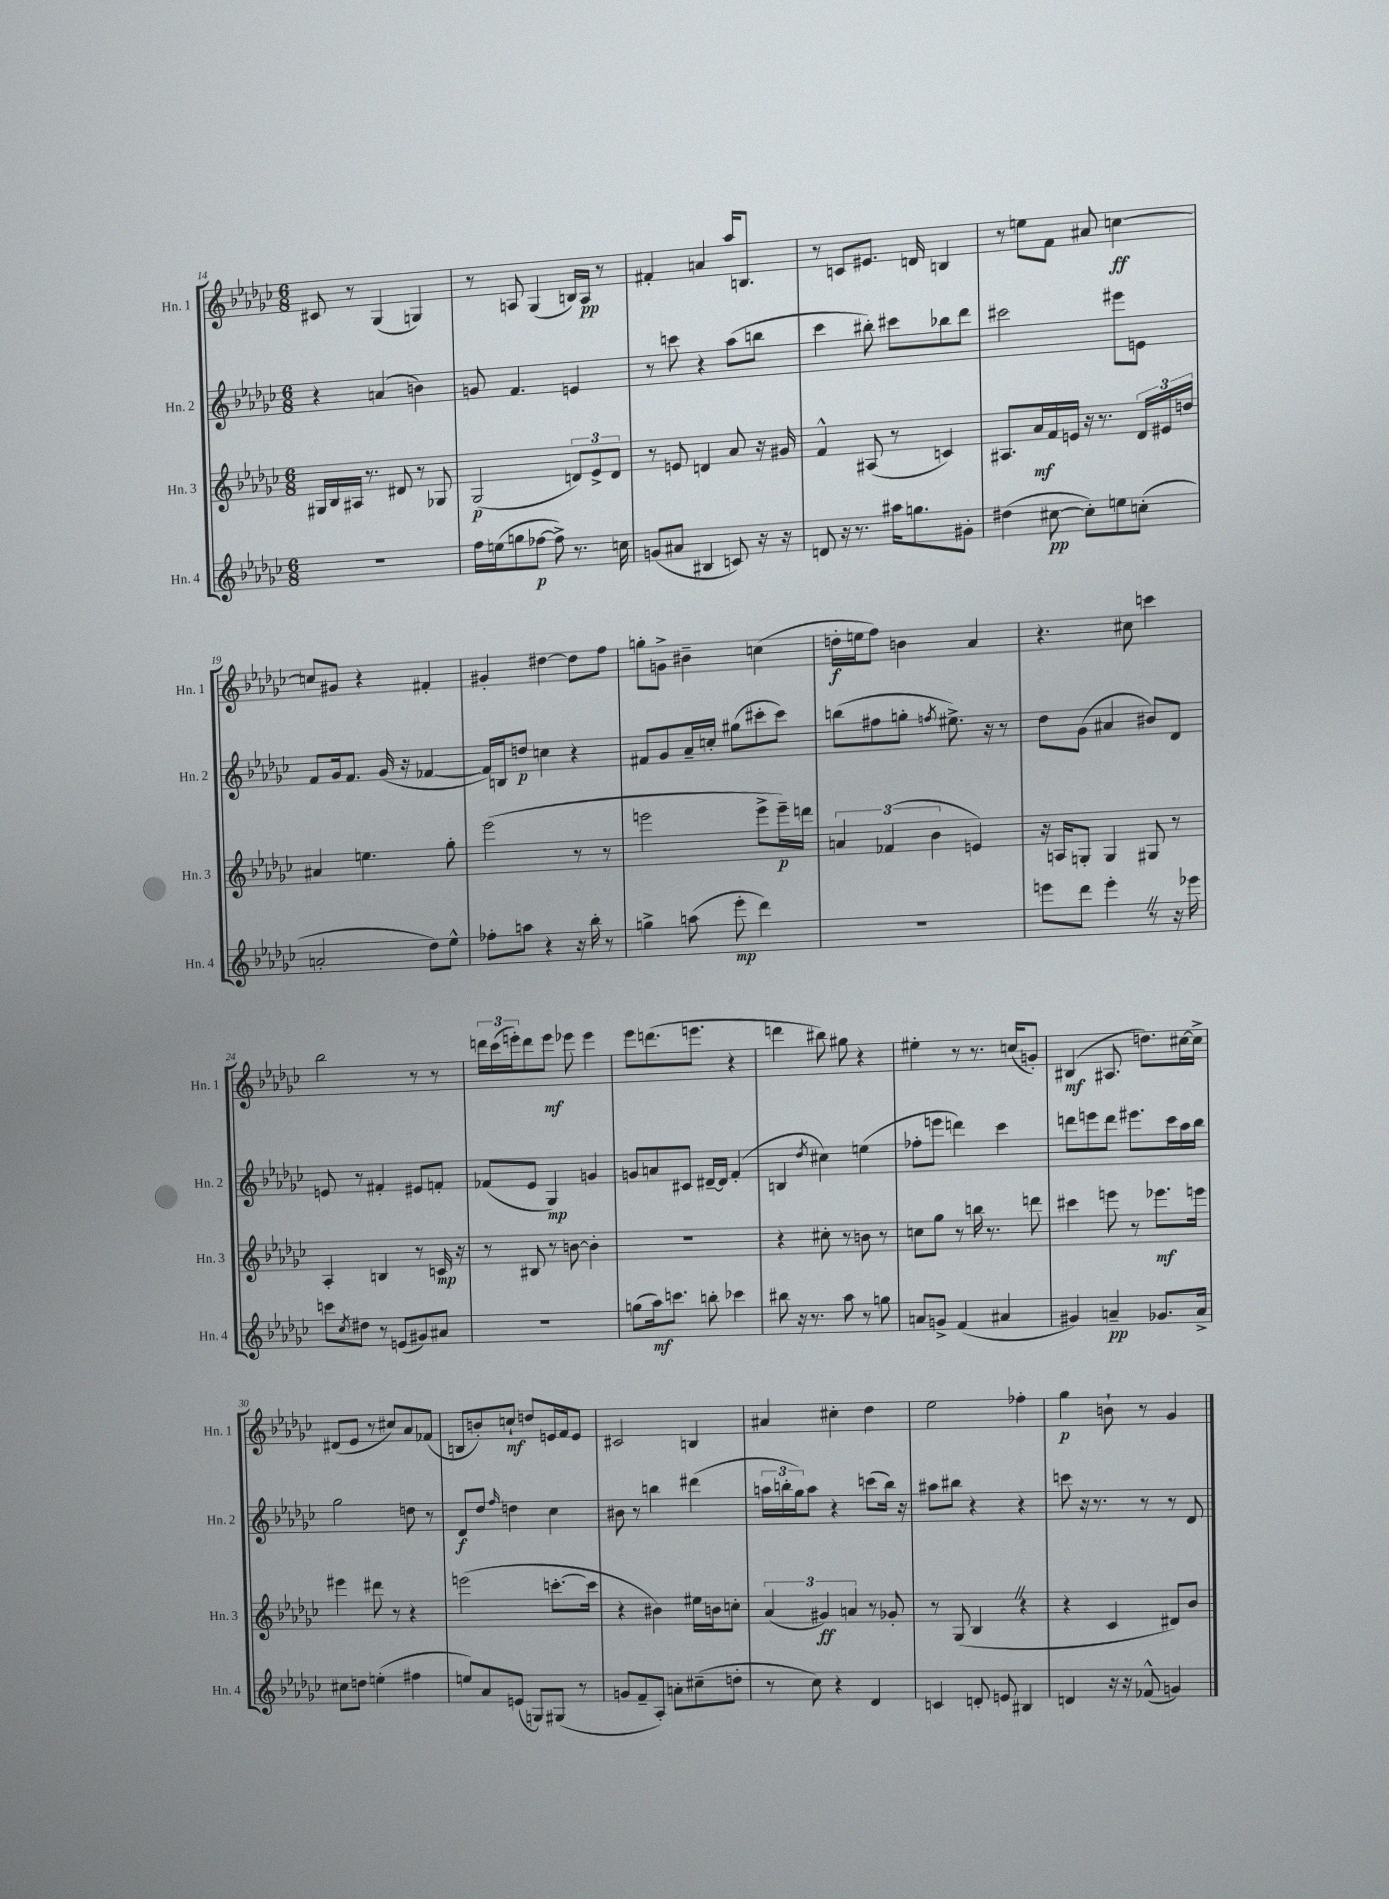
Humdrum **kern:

**kern	**dynam	**kern	**dynam	**kern	**dynam	**kern	**dynam
*part4	*part4	*part3	*part3	*part2	*part2	*part1	*part1
*staff4	*staff4	*staff3	*staff3	*staff2	*staff2	*staff1	*staff1
*I"Hn. 4	*	*I"Hn. 3	*	*I"Hn. 2	*	*I"Hn. 1	*
*I'Hn. 4	*	*I'Hn. 3	*	*I'Hn. 2	*	*I'Hn. 1	*
*clefG2	*	*clefG2	*	*clefG2	*	*clefG2	*
*k[b-e-a-d-g-c-]	*	*k[b-e-a-d-g-c-]	*	*k[b-e-a-d-g-c-]	*	*k[b-e-a-d-g-c-]	*
*M6/8	*	*M6/8	*	*M6/8	*	*M6/8	*
=14	=14	=14	=14	=14	=14	=14	=14
2.r	.	16G#X/LL	.	4r	.	8c#X/	.
.	.	16B-/	.	.	.	.	.
.	.	16A#X/JJ	.	.	.	8r	.
.	.	8.r	.	.	.	.	.
.	.	.	.	(4an/	.	(4G-/	.
.	.	8d#X/	.	.	.	.	.
.	.	8r	.	4bn\)	.	4Gn/)	.
.	.	8G-X/	.	.	.	.	.
=15	=15	=15	=15	=15	=15	=15	=15
16ff\LL	.	(2G-/	p	8gn/	.	8r	.
(16een\J	.	.	.	.	.	.	.
8ggn\	.	.	.	4.f/	.	8An/	.
[8ff-X\J	p	.	.	.	.	(4G-/	.
8ff-^\])	.	.	.	.	.	.	.
8.r	.	12dn/L)	.	4en/	.	16Bn/LL)	.
.	.	.	.	.	.	16A/JJ	pp
.	.	12e-^/	.	.	.	.	.
.	.	.	.	.	.	8r	.
.	.	12d/J	.	.	.	.	.
16ccn\	.	.	.	.	.	.	.
=16	=16	=16	=16	=16	=16	=16	=16
(8gn/L	.	8r	.	8r	.	4f#X'/	.
8a#X/J	.	8en/	.	8cccn\	.	.	.
4B#X/	.	4dn/	.	4r	.	4an/	.
8cn/)	.	8a-/	.	(8aa-\L	.	16aa-/KL	.
.	.	.	.	.	.	8.Bn/J	.
16r	.	16r	.	8bbn\J	.	.	.
16r	.	16g#X/	.	.	.	.	.
=17	=17	=17	=17	=17	=17	=17	=17
8dn/	.	4f^^/	.	4ccc-\	.	8r	.
16r	.	.	.	.	.	8cn/L	.
8.r	.	.	.	.	.	.	.
.	.	(8A#X/	.	8bb#X'\)	.	8.e#X/J	.
16aa#X\KL	.	8r	.	8ccc#X\L	.	.	.
8.ggn\	.	.	.	.	.	16dn/	.
.	.	4cn/)	.	8bb-X\	.	4Bn/	.
8g#X'\J	.	.	.	8ddd-\J	.	.	.
=18	=18	=18	=18	=18	=18	=18	=18
(4dd#X\	.	8.A#X/L	.	2ccc#X\	.	8r	.
.	.	.	.	.	.	8een\L	.
.	.	16a-/L	mf	.	.	.	.
[8cc#X\	pp	16f/	.	.	.	8f\J	.
.	.	16en/JJ	.	.	.	.	.
8cc#'\L])	.	16r	.	.	.	8a#X/	.
.	.	8.r	.	.	.	.	.
8een\	.	.	.	8eee#X\L	.	[4ccn\	ff
(8ccn'\J	.	24d-/LL	.	8en\J	.	.	.
.	.	24e#X/	.	.	.	.	.
.	.	24ddn/JJ	.	.	.	.	.
!!LO:LB:g=z
=19	=19	=19	=19	=19	=19	=19	=19
2an'/	.	4a#X/	.	8f/L	.	8ccn/L]	.
.	.	.	.	16g-/k	.	8g#X/J	.
.	.	.	.	8.f/J	.	.	.
.	.	4.een\	.	.	.	4r	.
.	.	.	.	(16g-/	.	.	.
.	.	.	.	16r	.	.	.
8dd-\L)	.	.	.	[4f-X/	.	4f#X'/	.
8ee-^^\J	.	8gg-'\	.	.	.	.	.
=20	=20	=20	=20	=20	=20	=20	=20
8ff-X'\L	.	(2eee-\	.	16f-/LL])	.	4g#X'/	.
.	.	.	.	16Bn/J	.	.	.
8aan\J	.	.	.	8ddn/J	p	.	.
4r	.	.	.	4ccn\	.	[4dd#X\	.
16r	.	8r	.	4r	.	8dd#\L]	.
16bb-'\	.	.	.	.	.	.	.
8r	.	8r	.	.	.	8ff\J	.
=21	=21	=21	=21	=21	=21	=21	=21
4ggn^\	.	2eeen\	.	8f#X/L	.	8ggn'\L	.
.	.	.	.	8g-/	.	8gn^\J	.
(8aan\	.	.	.	16a-~/L	.	4b#X~\	.
.	.	.	.	16ccn'/JJ	.	.	.
8eee-'\	mp	.	.	(8gg#X\L	.	.	.
4ddd-\)	.	8eee^\L	.	8ccc#X'\	.	(4ccn\	.
.	.	16eee~\L)	p	8ccc#\J)	.	.	.
.	.	16dddn\JJ	.	.	.	.	.
=22	=22	=22	=22	=22	=22	=22	=22
2.r	.	6an/	.	(8bbn\L	.	16ddn'\LL	f
.	.	.	.	.	.	16een\J	.
.	.	.	.	8ff#X\	.	8ff\J)	.
.	.	(6f-X/	.	.	.	.	.
.	.	.	.	8ggn'\J	.	4bn\	.
.	.	6b-\	.	.	.	.	.
.	.	.	.	8qffn/	.	.	.
.	.	.	.	8.ee#X^\)	.	.	.
.	.	4en/)	.	.	.	4a-/	.
.	.	.	.	16r	.	.	.
.	.	.	.	8r	.	.	.
=23	=23	=23	=23	=23	=23	=23	=23
8eeen\L	.	16r	.	8dd-\L	.	4.r	.
.	.	16An/KL	.	.	.	.	.
8ddd-\J	.	8Gn'/J	.	(8g-\J	.	.	.
4eee'Z\	.	4G/	.	4a#X/	.	.	.
.	.	.	.	.	.	8cc#X\	.
8r	.	8G#X/	.	8b#X/L)	.	4cccn\	.
16r	.	8r	.	8d-/J	.	.	.
16eee-X\	.	.	.	.	.	.	.
!!LO:LB:g=z
=24	=24	=24	=24	=24	=24	=24	=24
8cccn\L	.	4A-'/	.	8en/	.	2bb-\	.
8qcc-/	.	.	.	.	.	.	.
8dd#X\J	.	.	.	8r	.	.	.
8r	.	4Bn/	.	4f#X'/	.	.	.
(8en/L	.	.	.	.	.	.	.
8g#X/)	.	8r	.	8e#X/L	.	8r	.
8a#X/J	.	16cn/	mp	8fn'/J	.	8r	.
.	.	16r	.	.	.	.	.
=25	=25	=25	=25	=25	=25	=25	=25
2.r	.	8r	.	(8f-X/L	.	24dddn\LL	.
.	.	.	.	.	.	(24ccc-\	.
.	.	.	.	.	.	24eeen'\J)	.
.	.	8B#X/	.	8e-/J	.	8ddd\	.
.	.	8r	.	4G-/)	mp	8eee\J	mf
.	.	[8bn\	.	.	.	8eee-X\	.
.	.	4b'\]	.	4gn/	.	4eee-\	.
=26	=26	=26	=26	=26	=26	=26	=26
(8ggn\L	.	2.r	.	8gn/L	.	8eee-\L	.
16aa-\k)	mf	.	.	8an/	.	(8.dddn\	.
8.cccn\J	.	.	.	.	.	.	.
.	.	.	.	8c#X/J	.	.	.
.	.	.	.	.	.	8.eeen\J	.
8bbn'\	.	.	.	[16d#X~/LL	.	.	.
.	.	.	.	16d#/JJ]	.	.	.
4ccc-X\	.	.	.	(4f'/	.	4r	.
=27	=27	=27	=27	=27	=27	=27	=27
8bb#X\	.	4r	.	4Bn/	.	4dddn\	.
16r	.	.	.	.	.	.	.
8.r	.	.	.	.	.	.	.
.	.	.	.	8qdd-/	.	.	.
.	.	8cc#X'\	.	4cc#X\)	.	8bb#X\)	.
8aa-\	.	8r	.	.	.	8gg#X\	.
8r	.	8bn\	.	(4een\	.	4r	.
8ggn\	.	8r	.	.	.	.	.
=28	=28	=28	=28	=28	=28	=28	=28
8an/L	.	8ccn\L	.	8ff-X'\L	.	4ee#X'\	.
8gn^/J	.	8gg-\J	.	8eeen\J	.	.	.
(4f/	.	8r	.	4dddn\)	.	8r	.
.	.	16bbn\	.	.	.	8.r	.
.	.	8.r	.	.	.	.	.
4a#X/	.	.	.	4ccc-\	.	.	.
.	.	.	.	.	.	(16ccn/KL	.
.	.	8dddn\	.	.	.	8gn'/J)	.
=29	=29	=29	=29	=29	=29	=29	=29
4g#X/)	.	4ccc#X\	.	8dddn\L	.	(4B#X/	mf
.	.	.	.	8eeen\	.	.	.
4an~/	pp	8eeen\	.	8ddd\J	.	8.A#X/	.
.	.	8r	.	8.eee#X\L	.	.	.
.	.	.	.	.	.	8.ddn\L)	.
8.g-X/L	.	8.eee-X\L	mf	.	.	.	.
.	.	.	.	16ccc-\L	.	.	.
.	.	.	.	16aa-\	.	[16cc#X\L	.
16a^/Jk	.	16eeen\Jk	.	16bb-\JJ	.	16cc#^\JJ]	.
!!LO:LB:g=z
=30	=30	=30	=30	=30	=30	=30	=30
8cc#X\L	.	4eee#X\	.	2gg-\	.	(8d#X/L	.
8ddn\J	.	.	.	.	.	8e-/J	.
(4een'\	.	8ddd#X\	.	.	.	8r	.
.	.	8r	.	.	.	8cc#X/L)	.
4ff#X\	.	4r	.	8ddn\	.	8a-/	.
.	.	.	.	8r	.	(8f-X/J	.
=31	=31	=31	=31	=31	=31	=31	=31
8een/L)	.	(2eeen\	.	8d-/L	f	8Bn/L	.
8a-/	.	.	.	8dd-/J	.	8bn'/)	.
.	.	.	.	16qqff/	.	.	.
(8en/J	.	.	.	4ddn\	.	8ccn`/J	mf
8Gn/L)	.	.	.	.	.	8ddn/L	.
(8G#X/J	.	[8.cccn'\L	.	4cc-\	.	16en/L	.
.	.	.	.	.	.	16f/J	.
8r	.	.	.	.	.	8e/J	.
.	.	16ccc\Jk]	.	.	.	.	.
=32	=32	=32	=32	=32	=32	=32	=32
8gn/L	.	4r	.	8b#X\	.	2c#X/	.
8f~/	.	.	.	8r	.	.	.
8A-'/J)	.	4b#X\)	.	4bbn\	.	.	.
8an'\L	.	.	.	.	.	.	.
(8cc#X~\	.	16ee#X\LL	.	(4ddd#X\	.	4Bn/	.
.	.	16bn\J	.	.	.	.	.
8ddn'\J	.	8ccn'\J	.	.	.	.	.
=33	=33	=33	=33	=33	=33	=33	=33
8r	.	(6a-/	.	24aan\LL	.	4a#X/	.
.	.	.	.	24bbn'\	.	.	.
.	.	.	.	24gg-\J)	.	.	.
8cc-\)	.	.	.	8aa\J	.	.	.
.	.	6g#X/)	ff	.	.	.	.
4r	.	.	.	4r	.	4cc#X'\	.
.	.	6an/	.	.	.	.	.
4d-/	.	8r	.	(8cccn\L	.	4dd-\	.
.	.	8g-X'/	.	16bb\Jk)	.	.	.
.	.	.	.	16r	.	.	.
=34	=34	=34	=34	=34	=34	=34	=34
4cn/	.	8r	.	8aa#X\L	.	2ee-\	.
.	.	(8G-/	.	8bb#X\J	.	.	.
8dn'/	.	4B-Z/	.	4r	.	.	.
8en/	.	.	.	.	.	.	.
4B#X/	.	4r	.	4r	.	4ff-X'\	.
=35	=35	=35	=35	=35	=35	=35	=35
4dn/	.	4r	.	8cccn\	.	4gg-\	p
.	.	.	.	16r	.	.	.
.	.	.	.	8.r	.	.	.
16r	.	4c-/	.	.	.	8bn`\	.
16r	.	.	.	.	.	.	.
(8f-X^^/	.	.	.	8r	.	8r	.
4gn/)	.	8d#X/L)	.	8r	.	4g-/	.
.	.	8b-/J	.	8d-/	.	.	.
==	==	==	==	==	==	==	==
*-	*-	*-	*-	*-	*-	*-	*-
